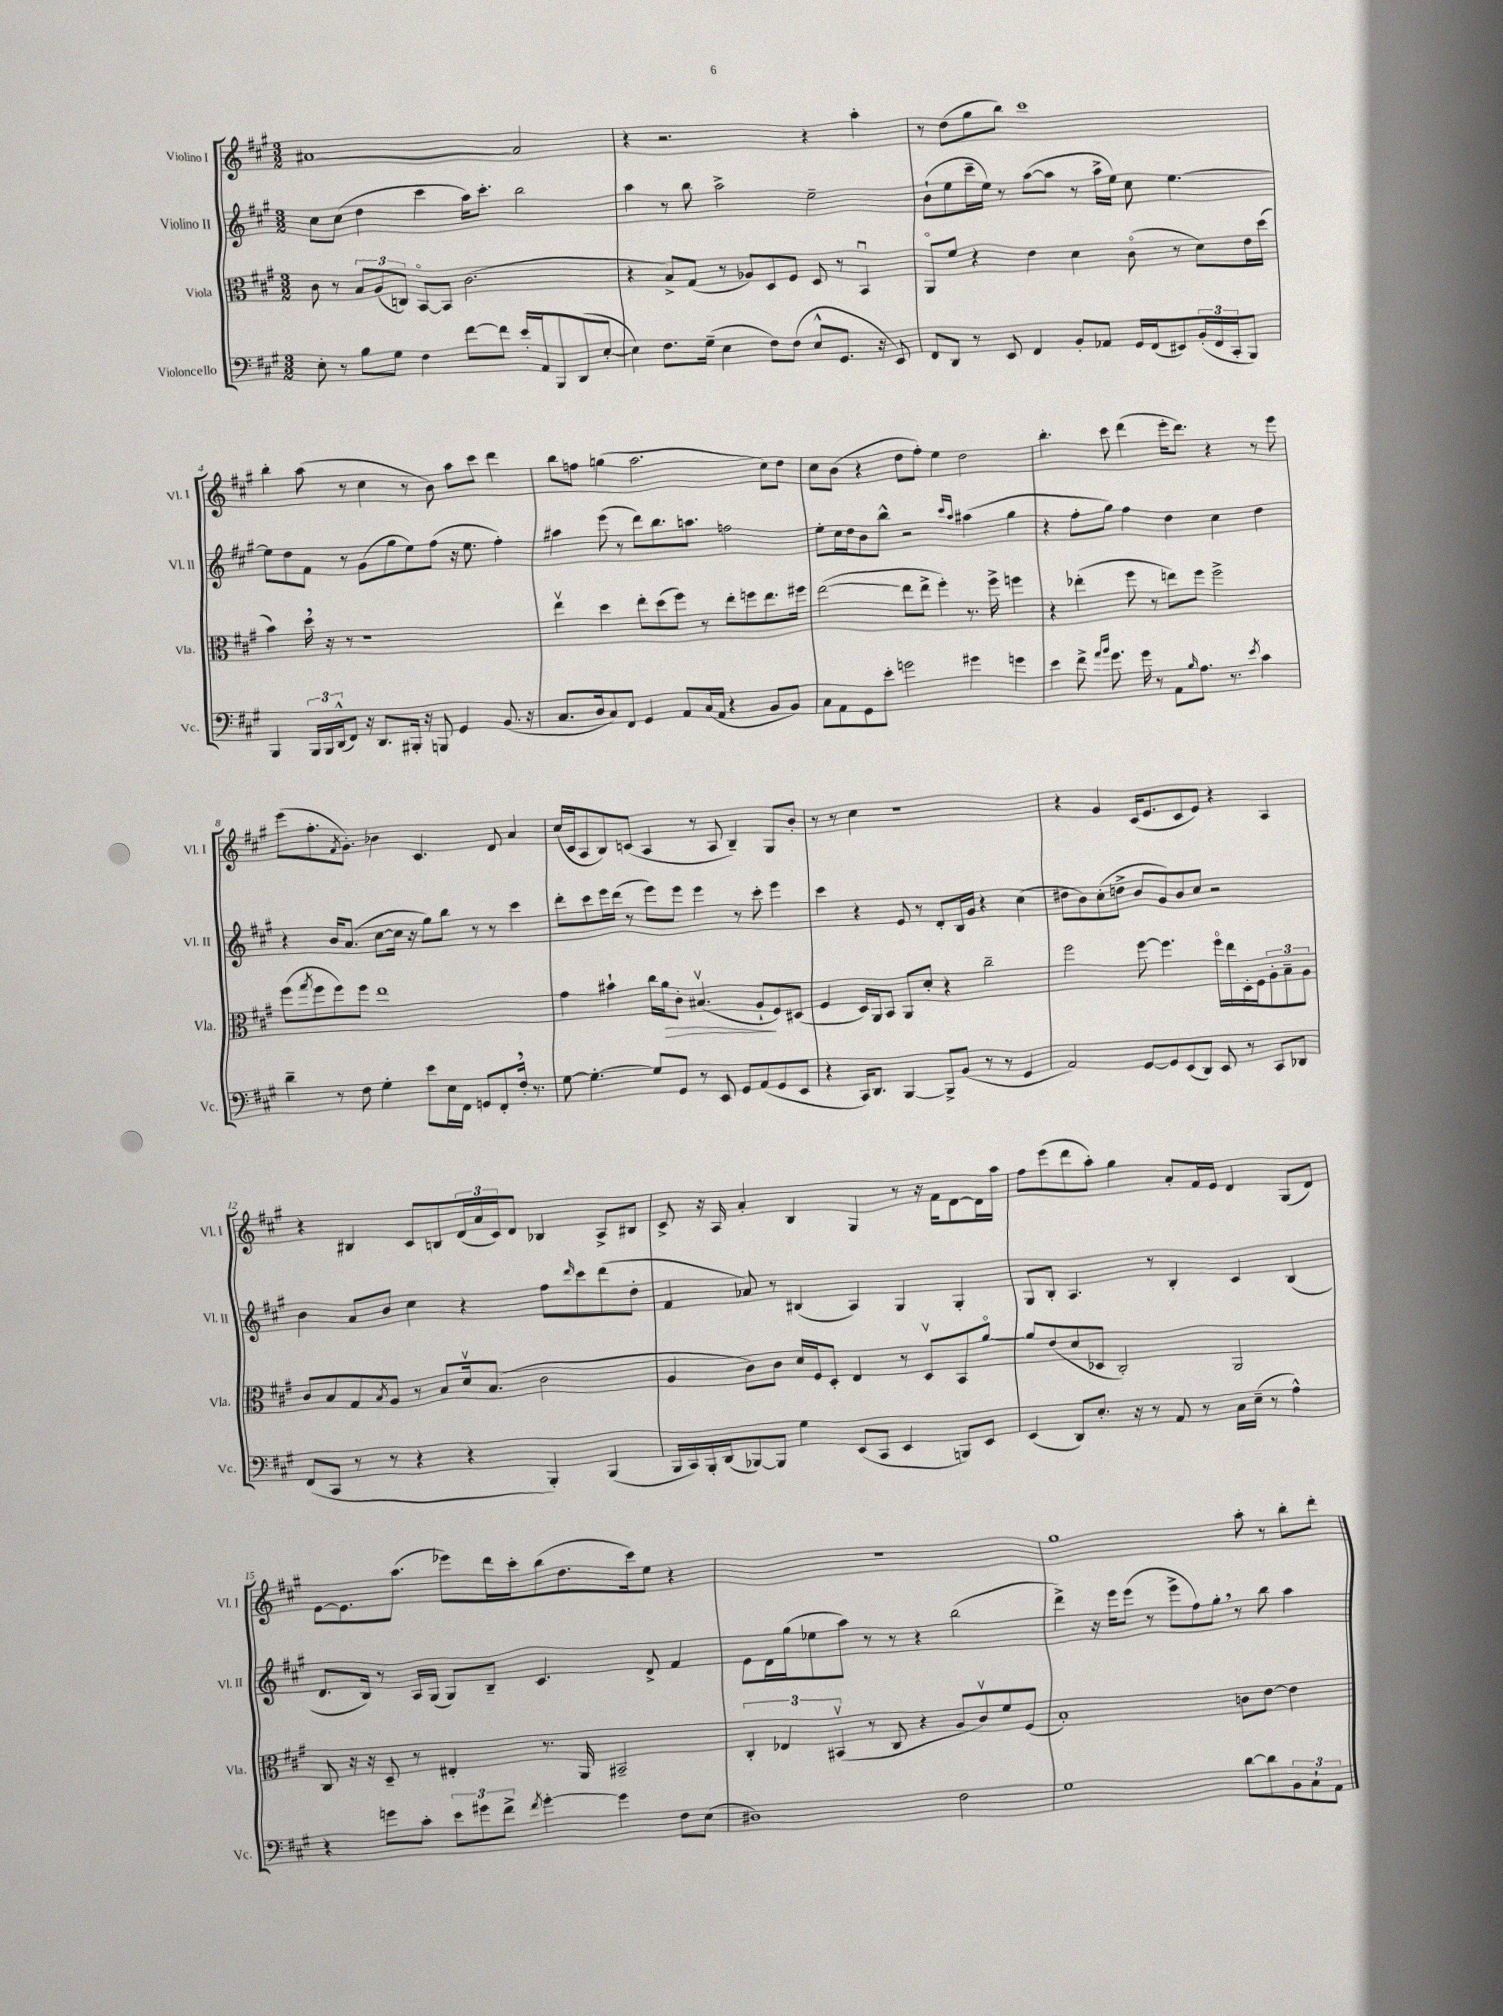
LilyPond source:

<<
\new StaffGroup <<
\new Staff = "s0" \with { instrumentName = "Violino I" shortInstrumentName = "Vl. I" } {
    \clef treble \key a \major \numericTimeSignature \time 3/2
    ais'1~ ais'2 |
    r4 r2. r4 a''4-. |
    r8 d''8( gis''8 b''8) cis'''1 |
    b''4-. a''8( r8 cis''4 r8 b'8) a''8 cis'''8 d'''4 |
    b''8 f''8 g''4( a''2. cis''8) d''8 |
    cis''8 b'8( r4 d''8 fis''8-.) e''4 d''2 |
    b''4.-. cis'''8 d'''4( e'''16-. d'''8.) r4 r8 e'''8 |
    e'''8( fis''8.-. \acciaccatura { fis'8 } gis'8.-.) bes'4 cis'4. d'8 a'4 |
    cis''16( cis'16 a8 b8) c'8( a4 r8 a8 b4--) gis8 b'8-. |
    r8 r8 cis''4 r1 |
    r4 gis'4 cis'16( e'8. cis'8 e'8) r4 a4 |
    r4 bis4 cis'8 b8 \tuplet 3/2 { d'16( a'16 cis'16) } d'8 bes4 a8-> bis8 |
    cis'8-> r16 a16 a'4-. b4 gis4 r8 r16 fis'16 d'8~ d'16 a''16 |
    fis''8 e'''8( d'''8 a''8-.) gis''4 a'8-. fis'16 e'16 d'4 gis8( d'8) |
    e'8~ e'8. a''8.( ees'''8) d'''16 cis'''16-. b''8( d''8. cis'''16) e''8 r4 |
    R1. |
    gis''1 a''8-. r8 b''8-. d'''8-. \bar "|." |
}
\new Staff = "s1" \with { instrumentName = "Violino II" shortInstrumentName = "Vl. II" } {
    \clef treble \key a \major \numericTimeSignature \time 3/2
    cis''8 cis''8( d''4 cis'''4 a''16) cis'''8.-. b''2 |
    a''4 r8 b''8 a''2-> e''2-- |
    b'8-!( e''8 cis'''16-- e''16) r8 a''8~( a''8 r8 a''16-> e''16) cis''8 e''4.~ |
    e''8 d''8 fis'8 r8 gis'8( gis''8 e''8) fis''8( r16 e''8. fis''4-.) |
    ais''4 e'''8( r8 d'''8) b''8. a''8. f''2 |
    e''8-. cis''16 d''16 b'8 b''8-^ r2 \grace { cis'''16 a''16 } ais''4( gis''4 |
    r4 fis''8-. gis''8) fis''4 d''4 cis''4 d''4 |
    r4 b'16 a'8.( cis''8~ cis''16 r16 gis''8) b''8 r8 r8 cis'''4 |
    d'''8-. cis'''8 e'''16 d'''16( r8 e'''8) e'''8 e'''4 r8 cis'''8-. e'''4 |
    cis'''4 r4 e'8 r8 d'8-. b16 gis'16 r4 cis''4( |
    dis''8 b'8) cis''8-.( d''8-> b'8 gis'8) b'8 cis''8 r2 |
    b'4 a'8 b'8 cis''4 r4 fis''8 \grace { d'''16 } cis'''8 d'''8( d''8-. |
    fis'4 aes'8) r8 bis4( a4) gis4 gis4-. |
    gis8 b8-. a4. r8 b4-. cis'4 b4( |
    d'8. b16) r8 a16 gis16( gis8) b8-- cis'4. d'8-> fis'4 |
    e'8 d'16 gis''16( ees''8 a''8) r8 r8 r4 b''2( |
    d'''4->) r16 e'''16 e'''8( r8 e'''8-> fis''8) gis''8-. \breathe r8 b''8 a''4 \bar "|." |
}
\new Staff = "s2" \with { instrumentName = "Viola" shortInstrumentName = "Vla." } {
    \clef alto \key a \major \numericTimeSignature \time 3/2
    cis'8 r8 \tuplet 3/2 { b8 a8( c8) } b,8~\flageolet b,8 cis'2.( |
    r4 b8->) gis8( r8 aes8) d8 fis8 d8 r8 b,4\downbow |
    a,8\flageolet fis'8 r4 e'4 d'4 cis'8\flageolet( r8 d'8) e'16 d''16( |
    b'4) d''16 \breathe r16 r8 r1 |
    e''4\upbow d''4 e''8-. d''8( fis''8) r8 e''8-. f''8 e''8. fis''16 |
    e''2~( e''8 e''8-> fis''4-.) r8. fis''16-> f''4 |
    r4 ees''4-.( fis''8 r8 e''8) fis''8 fis''2-> |
    fis''8( \acciaccatura { gis''8 } fis''8 fis''8) fis''8 e''1 |
    gis'4 bis'4-! cis''16 a'16\> cis'8-. bis4.\upbow( a8-!\! fis8) dis8( |
    fis4 d16) a,16 b,8 a,8 d'8-. r4 cis''2-- |
    fis''2 fis''8~ fis''4. fis''16\flageolet e''16 d16-. fis16 \tuplet 3/2 { a8-. b8-- a8 } |
    cis'8 b8 gis8 \acciaccatura { b8 } a8 r8 b8 d'16\upbow b8.( cis'2 |
    a4 cis'8) cis'8 d'16 fis16 d8-. e4 r8 d8\upbow b,8 a'8~\flageolet |
    a'8 e'8( d'8 des8 cis2-.) a,2 |
    cis8 r16 r16 d8-- r8 eis4-. r8. a,16 bis,2-- |
    \tuplet 3/2 { cis4-. ees4 bis,4\upbow( } r8 cis8 r4 a8 cis'8\upbow) fis'8 fis8( |
    b1-.) c'8 e'8~ e'4 \bar "|." |
}
\new Staff = "s3" \with { instrumentName = "Violoncello" shortInstrumentName = "Vc." } {
    \clef bass \key a \major \numericTimeSignature \time 3/2
    e8-. r8 b8 gis8 fis4 fis'8~ fis'8 e'16-. a,16 b,,8 d,8( e8~-. |
    e4) fis8. gis16--( e4 fis8) fis8( e8-^ gis,8. r16 e,8) |
    fis,8 d,8 r8 e,8 fis,4 b,8-. aes,8 gis,16 fis,16( eis,8) \tuplet 3/2 { b,16-.( fis,16 cis,16-. } b,,8) |
    b,,4 \tuplet 3/2 { b,,16 b,,16 d,16-^( } fis,8) r16 d,8. bis,,16-. r16 b,,8 gis,4 b,8.( r16 |
    cis8. d16 cis8) fis,8 gis,4 a,8 cis16( a,16 r4 b,8 b,8) |
    cis8 a,8 gis,8 e'8-. g'2 gis'4 g'4 |
    e'4 fis'8-> \grace { a'16 b'16 } gis'8. gis'16 r8 a,8 \grace { b16 } a8. r8. \acciaccatura { e'8 } cis'4 |
    d'4-- r8 fis8 gis4-. e'8 e16 fis,16 g,8 fis,8-. fis16-. \breathe r8. |
    gis8~ gis4.~-. gis8 gis,8 r8 e,8 gis,8 a,8( gis,8 e,8 |
    r4 cis,16) d,8. b,,4~ b,,8-> b,8( r8 r8 gis,4 |
    a,2) gis,8~ gis,8 e,8( d,8) e,8 r8 cis,8 des,8 |
    fis,8( cis,8 r8 r8 r4 r4 b,,4-.) b,,4( |
    b,,16 cis,16) b,,16-. d,16( bes,,8~) bes,,8 gis4 e,8( cis,8 e,4 b,,8) e,8 |
    e,4( d,8) e8.-. r16 r8 a,8 r8 cis16 e16--( r8 a4-^) |
    r4 g'8 cis'8-. \tuplet 3/2 { e'8 gis'8 fis'8-> } \acciaccatura { fis'8 } gis'4~-. gis'4 fis8 e8( |
    dis1) fis2 |
    gis1 d'8~ d'8 \tuplet 3/2 { b,8 cis8-! a,8 } \bar "|." |
}
>>
>>
